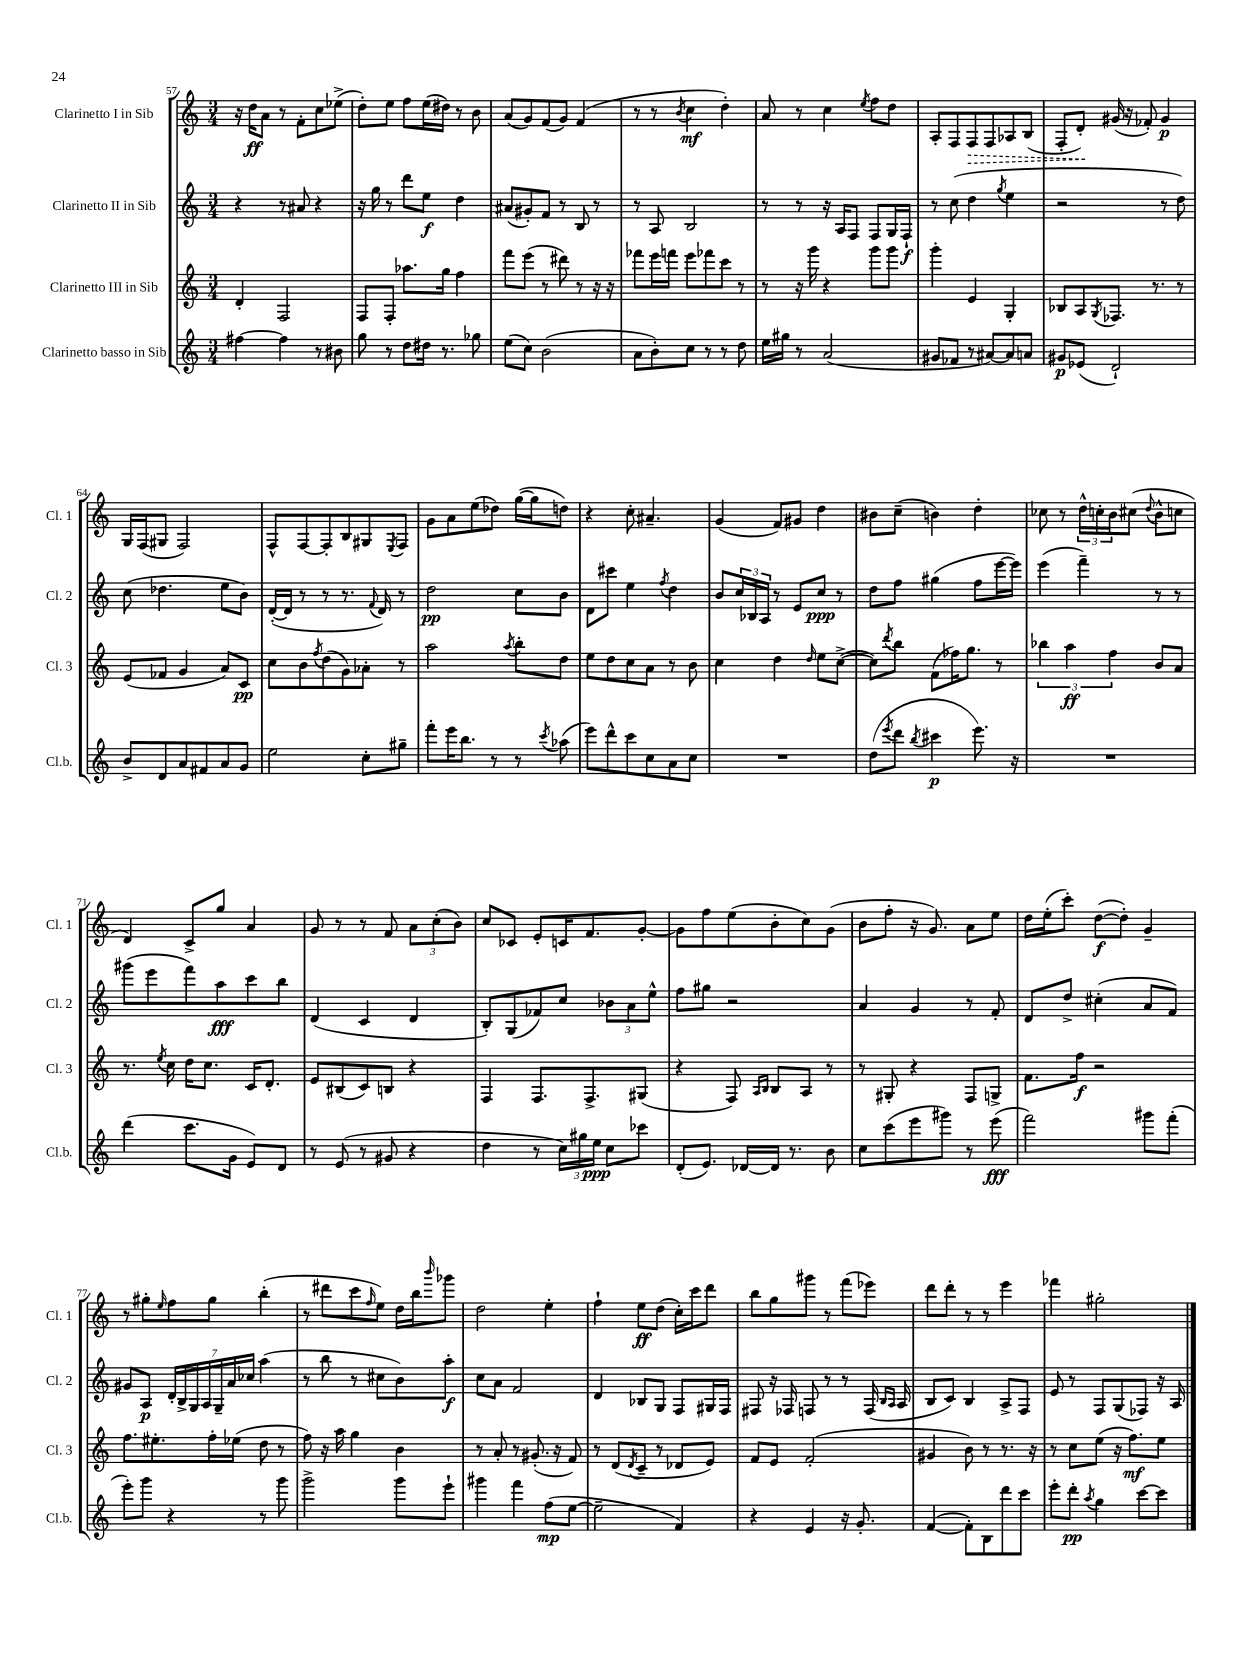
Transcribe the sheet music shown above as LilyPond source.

<<
\new StaffGroup <<
\new Staff = "s0" \with { instrumentName = "Clarinetto I in Sib" shortInstrumentName = "Cl. 1" } {
    \clef treble \key c \major \numericTimeSignature \time 3/4
    r16 d''16\ff a'8 r8 f'8-. c''8 ees''8->( |
    d''8-.) e''8 f''8 e''16( dis''16) r8 b'8 |
    a'8( g'8) f'8( g'8) f'4( |
    r8 r8 \acciaccatura { b'8 } c''4\mf d''4-.) |
    a'8 r8 c''4 \acciaccatura { e''8 } f''8 d''8 |
    a8-. f8 \once \override Hairpin.style = #'dashed-line f8\> f8 aes8 b8( |
    f8-. d'8-.\!) gis'16( r16 fes'8-.) gis'4\p |
    g16 f16( gis8 f2) |
    f8-^ f8~ f8-. b8 gis8 \acciaccatura { e8 } f8 |
    g'8 a'8 e''8( des''8) g''16~( g''16 d''8) |
    r4 c''8-. ais'4.-- |
    g'4( f'8) gis'8 d''4 |
    bis'8 c''8--( b'4) d''4-. |
    ces''8 r8 \tuplet 3/2 { d''16-^ c''16-. b'16 } cis''8( \appoggiatura { d''8 } b'8-^ c''8 |
    d'4) c'8-> g''8 a'4 |
    g'8 r8 r8 f'8 \tuplet 3/2 { a'8 c''8-.( b'8) } |
    c''8 ces'8 e'8-. c'16 f'8. g'8~-. |
    g'8 f''8 e''8( b'8-. c''8) g'8( |
    b'8 f''8-. r16 g'8.) a'8 e''8 |
    d''16 e''16-.( c'''8-.) d''8~\f( d''8-.) g'4-- |
    r8 gis''8-. \grace { e''16 } f''8 gis''8 b''4-.( |
    r8 dis'''8 c'''8 \grace { f''16 } e''8) d''16 b''16 \grace { b'''16 } ges'''8 |
    d''2 e''4-. |
    f''4-! e''8\ff d''8( c''16-.) c'''16 d'''8 |
    b''8 g''8 gis'''8 r8 f'''8( ees'''8) |
    d'''8 d'''8-. r8 r8 e'''4 |
    fes'''4 gis''2-. \bar "|." |
}
\new Staff = "s1" \with { instrumentName = "Clarinetto II in Sib" shortInstrumentName = "Cl. 2" } {
    \clef treble \key c \major \numericTimeSignature \time 3/4
    r4 r8 ais'8 r4 |
    r16 g''16 r8 d'''8 e''8\f d''4 |
    ais'8( gis'8-.) f'8 r8 b8 r8 |
    r8 a8 b2 |
    r8 r8 r16 a16 f8 f8 g16 f16-!\f |
    r8 c''8( d''4 \acciaccatura { g''8 } e''4 |
    r2 r8 d''8) |
    c''8( des''4. e''8 b'8) |
    d'16~-.( d'16 r8 r8 r8. \appoggiatura { f'8 } d'16) r8 |
    d''2\pp c''8 b'8 |
    d'8 cis'''8 e''4 \acciaccatura { f''8 } d''4 |
    b'8 \tuplet 3/2 { c''16 bes16 a16 } r8 e'8 c''8\ppp r8 |
    d''8 f''8 gis''4( f''8 e'''16~ e'''16) |
    e'''4( f'''4--) r8 r8 |
    gis'''8( e'''8 f'''8) a''8\fff c'''8 b''8 |
    d'4( c'4 d'4 |
    b8-.) g8( fes'8) c''8 \tuplet 3/2 { bes'8 a'8 e''8-^ } |
    f''8 gis''8 r2 |
    a'4 g'4 r8 f'8-. |
    d'8 d''8-> cis''4-.( a'8 f'8) |
    gis'8 a8\p \tuplet 7/4 { d'16-. b16-> g16 a16 g16-- a'16 ces''16 } a''4( |
    r8 b''8 r8 cis''8 b'8) a''8-.\f |
    c''8 a'8 f'2 |
    d'4 bes8 g8 f8 gis16 f16 |
    fis8 r16 fes16 f8 r8 r8 f16( \grace { b16 a16 } a16 |
    b8 c'8) b4 a8-> f8 |
    e'8 r8 f8 g8( fes8) r16 a16 \bar "|." |
}
\new Staff = "s2" \with { instrumentName = "Clarinetto III in Sib" shortInstrumentName = "Cl. 3" } {
    \clef treble \key c \major \numericTimeSignature \time 3/4
    d'4-. f2 |
    f8 f8-. aes''8. g''16 f''4 |
    f'''8 e'''8( r8 dis'''8) r8 r16 r16 |
    fes'''8 e'''16 f'''16 e'''8 fes'''8 c'''8 r8 |
    r8 r16 g'''16 r4 g'''8 g'''8 |
    g'''4-. e'4 g4-. |
    bes8 a8 \acciaccatura { g8 } fes8. r8. r8 |
    e'8( fes'8 g'4 a'8) c'8\pp |
    c''8 b'8 \acciaccatura { f''8 } d''8( g'8) aes'8-. r8 |
    a''2 \acciaccatura { a''8 } b''8-. d''8 |
    e''8 d''8 c''8 a'8 r8 b'8 |
    c''4 d''4 \grace { d''16 } e''8 c''8~->( |
    c''8) \acciaccatura { d'''8 } b''8 f'8( fes''16) g''8. r8 |
    \tuplet 3/2 { bes''4 a''4\ff f''4 } b'8 a'8 |
    r8. \acciaccatura { e''8 } c''16 d''16 c''8. c'16 d'8.-. |
    e'8 bis8( c'8) b8 r4 |
    f4 f8. f8.-> gis8( |
    r4 f8) \grace { a16 b16 } b8 a8 r8 |
    r8 gis8-. r4 f8 g8-> |
    f'8. f''16\f r2 |
    f''8. eis''8.-. f''16-. ees''16( d''8 r8 |
    f''8) r16 a''16 g''4 b'4 |
    r8 a'8-. r8 gis'8.-.( r16 f'8) |
    r8 d'8( \acciaccatura { d'8 } c'8-- r8 des'8 e'8) |
    f'8 e'8 f'2-.( |
    gis'4 b'8) r8 r8. r16 |
    r8 c''8 e''8( r16 f''8.\mf) e''8 \bar "|." |
}
\new Staff = "s3" \with { instrumentName = "Clarinetto basso in Sib" shortInstrumentName = "Cl.b." } {
    \clef treble \key c \major \numericTimeSignature \time 3/4
    fis''4~ fis''4 r8 bis'8 |
    g''8 r8 d''8 dis''16 r8. ges''8 |
    e''8( c''8) b'2( |
    a'8 b'8-.) c''8 r8 r8 d''8 |
    e''16 gis''16 r8 a'2( |
    gis'8 fes'8 r8 ais'8~) ais'8 a'8 |
    gis'8\p ees'8( d'2-!) |
    b'8-> d'8 a'8 fis'8 a'8 g'8 |
    e''2 c''8-. gis''8-- |
    f'''8-. e'''16 b''8. r8 r8 \acciaccatura { c'''8 } aes''8( |
    e'''8) d'''8-^ c'''8 c''8 a'8 c''8 |
    R2. |
    d''8( \acciaccatura { e'''8 } d'''8 \acciaccatura { b''8 } cis'''4\p e'''8.) r16 |
    R2. |
    d'''4( c'''8. g'16 e'8) d'8 |
    r8 e'8( r8 gis'8 r4 |
    d''4 r8 \tuplet 3/2 { c''16) gis''16 e''16\ppp } c''8 ces'''8 |
    d'8-.( e'8.) des'16~ des'16 r8. b'8 |
    c''8 c'''8( e'''8 gis'''8) r8 e'''8\fff( |
    f'''2) gis'''8 f'''8-.( |
    e'''8-.) g'''8 r4 r8 g'''8 |
    g'''2-> g'''8 e'''8-! |
    gis'''4 f'''4 f''8\mp( e''8~ |
    e''2-- f'4) |
    r4 e'4 r16 g'8.-. |
    f'4~( f'8-.) b8 d'''8 c'''8 |
    e'''8-. d'''8-.\pp \acciaccatura { a''8 } g''4 c'''8~ c'''8 \bar "|." |
}
>>
>>
\layout { \context { \Score currentBarNumber = #57 } }
